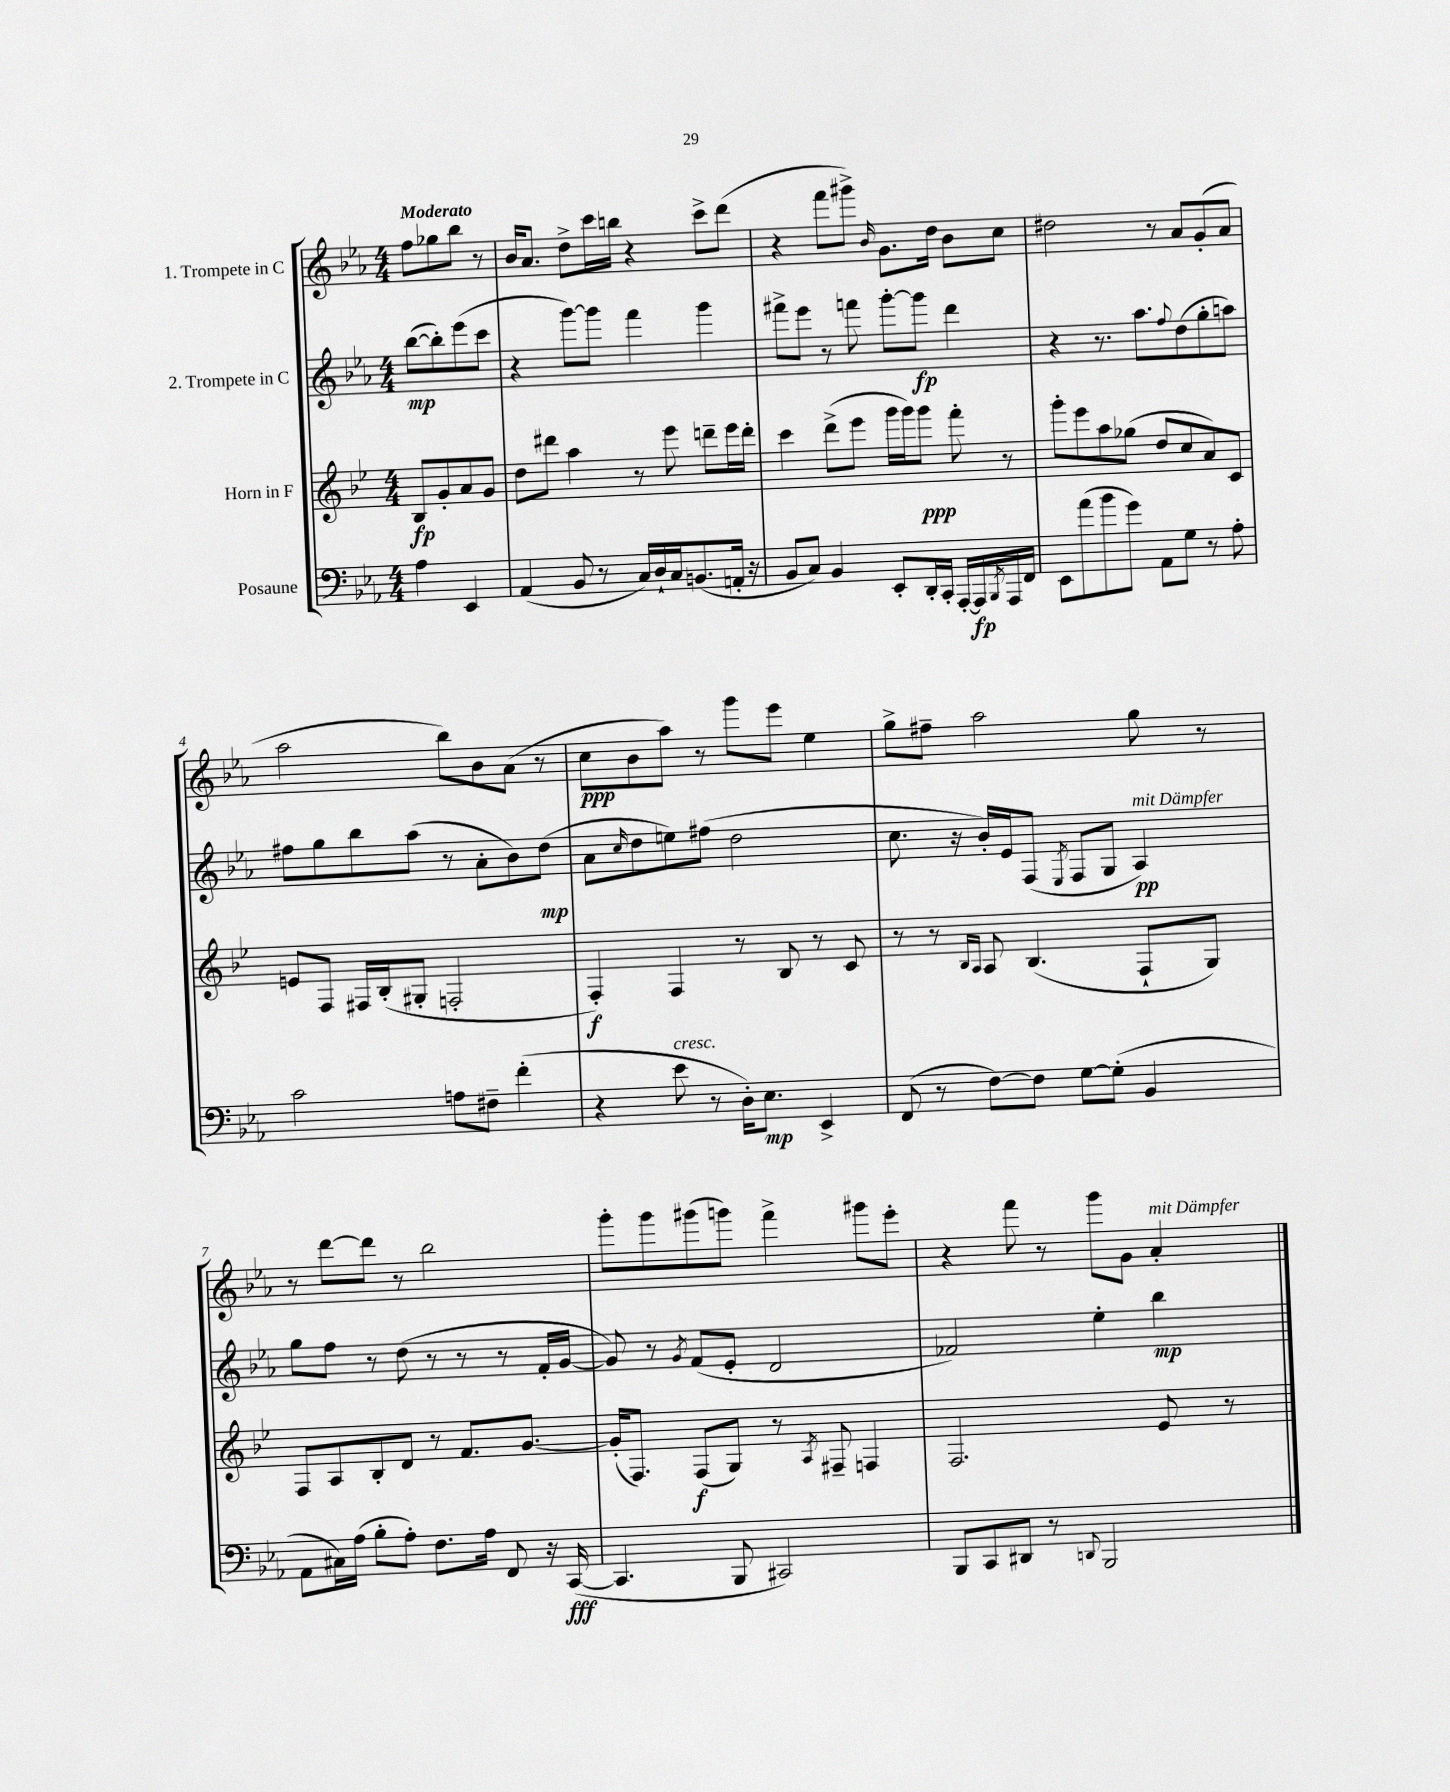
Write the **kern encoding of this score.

**kern	**dynam	**kern	**dynam	**kern	**dynam	**kern	**dynam
*part4	*part4	*part3	*part3	*part2	*part2	*part1	*part1
*staff4	*staff4	*staff3	*staff3	*staff2	*staff2	*staff1	*staff1
*I"Posaune	*	*I"Horn in F	*	*I"2. Trompete in C	*	*I"1. Trompete in C	*
*clefF4	*	*clefG2	*	*clefG2	*	*clefG2	*
*k[b-e-a-]	*	*k[b-e-]	*	*k[b-e-a-]	*	*k[b-e-a-]	*
*M4/4	*	*M4/4	*	*M4/4	*	*M4/4	*
=	=	=	=	=	=	=	=
!	!	!	!	!	!	!LO:TX:a:B:t=Moderato	!
4A-\	.	8B-/L	fp	([8bb-\L	mp	8ff\L	.
.	.	8g'/	.	8bb-'\])	.	8gg-X\	.
4EE-/	.	8a/	.	(8eee-\	.	8bb-\J	.
.	.	8g/J	.	8ccc\J	.	8r	.
=1	=1	=1	=1	=1	=1	=1	=1
(4AA-/	.	8dd\L	.	4r	.	16b-/KL	.
.	.	.	.	.	.	8.a-/J	.
.	.	8ddd#X\J	.	.	.	.	.
8BB-/	.	4aa\	.	[8ggg\L)	.	8dd^\L	.
8r	.	.	.	8ggg\J]	.	16ccc\L	.
.	.	.	.	.	.	16bbn\JJ	.
16C/LL)	.	8r	.	4fff\	.	4r	.
16D`/	.	.	.	.	.	.	.
16C/J	.	8eee-\	.	.	.	.	.
(8.BBn/	.	.	.	.	.	.	.
.	.	8dddn~\L	.	4ggg\	.	8ccc^\L	.
16AAn'/Jk	.	16eee-\L	.	.	.	(8ddd\J	.
16r	.	16ddd'\JJ	.	.	.	.	.
=2	=2	=2	=2	=2	=2	=2	=2
8BB-/L	.	4ccc\	.	8fff#X^\L	.	4r	.
8C/J)	.	.	.	8eee-\J	.	.	.
4BB-/	.	(8ddd^\L	.	8r	.	8fff\L	.
.	.	8eee-\J	.	8fffn\	.	8ggg#X^\J)	.
.	.	.	.	.	.	16qqb-/	.
8EE-'/L	.	16ggg\LL	.	[8ggg'\L	.	8.g\L	.
.	.	16ggg\J)	.	.	.	.	.
16DD'/L	.	8ggg\J	ppp	8ggg\J]	fp	.	.
16CC'/JJ	.	.	.	.	.	16dd\Jk	.
[16AAA-'/LL	.	8fff'\	.	4ddd\	.	8b-\L	.
16AAA-/]	fp	.	.	.	.	.	.
8qBBB-/	.	.	.	.	.	.	.
16AAA-/	.	8r	.	.	.	8cc\J	.
16FF/JJ	.	.	.	.	.	.	.
=3	=3	=3	=3	=3	=3	=3	=3
8EE-\L	.	8ggg'\L	.	4r	.	2dd#X\	.
(8a-\	.	8eee-\	.	.	.	.	.
8b-\	.	8aa\	.	8.r	.	.	.
8g\J)	.	(8gg-X\J	.	.	.	.	.
.	.	.	.	8.aa-\L	.	.	.
8AA-\L	.	8dd/L	.	.	.	8r	.
.	.	.	.	8qqff/	.	.	.
8G\J	.	8cc/	.	(8dd\	.	8a-/L	.
8r	.	8a/)	.	8gg'\	.	(8g'/	.
8A-'\	.	8c/J	.	8aan\J)	.	8a-/J	.
!!LO:LB:g=z
=4	=4	=4	=4	=4	=4	=4	=4
2c\	.	8en/L	.	8ff#X\L	.	2aa-\	.
.	.	8F/J	.	8gg\	.	.	.
.	.	16F#X/LL	.	8bb-\	.	.	.
.	.	(16B-'/J	.	.	.	.	.
.	.	8G#X'/J	.	(8aa-\J	.	.	.
8An\L	.	2Fn'/	.	8r	.	8bb-\L)	.
8F#X~\J	.	.	.	8a-'\L	.	8b-\	.
(4f'\	.	.	.	8b-\)	.	(8a-\J	.
.	.	.	.	(8dd\J	mp	8r	.
=5	=5	=5	=5	=5	=5	=5	=5
4r	.	4F'/)	f	8a-\L	.	8cc\L	ppp
.	.	.	.	16qqcc/	.	.	.
.	.	.	.	8dd\	.	8b-\	.
!LO:TX:a:i:t=cresc.	!	!	!	!	!	!	!
8e-\	.	4F/	.	8een\)	.	8aa-\J)	.
8r	.	.	.	(8ff#X\J	.	8r	.
16D'\KL)	.	8r	.	2dd\	.	8ggg\L	.
8.E-\J	mp	.	.	.	.	.	.
.	.	8B-/	.	.	.	8eee-\J	.
4EE-^/	.	8r	.	.	.	4ee-\	.
.	.	8c/	.	.	.	.	.
=6	=6	=6	=6	=6	=6	=6	=6
(8FF/	.	8r	.	8.cc\	.	8gg^\L	.
8r	.	8r	.	.	.	8ff#X~\J	.
.	.	.	.	16r	.	.	.
.	.	16qqB-/LL	.	.	.	.	.
.	.	16qqA/JJ	.	.	.	.	.
[8F\L)	.	8A/	.	16b-'/LL)	.	2aa-\	.
.	.	.	.	16e-/J	.	.	.
8F\J]	.	(4.B-/	.	(8F/J	.	.	.
.	.	.	.	8qE-/	.	.	.
[8G\L	.	.	.	8F/L	.	.	.
(8G'\J]	.	.	.	8G/J	.	.	.
!	!	!	!	!LO:TX:a:i:t=mit Dämpfer	!	!	!
4BB-/	.	8F`/L	.	4A-/)	pp	8gg\	.
.	.	8G/J)	.	.	.	8r	.
!!LO:LB:g=z
=7	=7	=7	=7	=7	=7	=7	=7
8AA-\L	.	8F/L	.	8gg\L	.	8r	.
16C#X\L)	.	8A/	.	8ff\J	.	[8ddd\L	.
(16A-\JJ	.	.	.	.	.	.	.
8B-'\L	.	8B-'/	.	8r	.	8ddd\J]	.
8A-'\J)	.	8d/J	.	(8dd\	.	8r	.
8.F\L	.	8r	.	8r	.	2bb-\	.
.	.	8.f/L	.	8r	.	.	.
16A-\Jk	.	.	.	.	.	.	.
8FF/	.	.	.	8r	.	.	.
.	.	[8.g/J	.	.	.	.	.
16r	.	.	.	16f'/LL	.	.	.
([16CC/	fff	.	.	[16g/JJ	.	.	.
=8	=8	=8	=8	=8	=8	=8	=8
4.CC/]	.	(16g'/KL]	.	8g/])	.	8ggg'\L	.
.	.	8.F/J)	.	.	.	.	.
.	.	.	.	8r	.	8ggg\	.
.	.	.	.	8qg/	.	.	.
.	.	(8F/L	f	(8f/L	.	(8ggg#X\	.
8BBB-/	.	8G/J)	.	8e-'/J	.	8gggn\J)	.
2CC#X/)	.	8r	.	2d/	.	4fff^\	.
.	.	8qA/	.	.	.	.	.
.	.	8F#X~/	.	.	.	.	.
.	.	4Fn/	.	.	.	8ggg#X\L	.
.	.	.	.	.	.	8eee-'\J	.
=9	=9	=9	=9	=9	=9	=9	=9
8BBB-/L	.	2.F/	.	2f-X/)	.	4r	.
8CC/	.	.	.	.	.	.	.
8DD#X/J	.	.	.	.	.	8fff\	.
8r	.	.	.	.	.	8r	.
8qqDDn/	.	.	.	.	.	.	.
2BBB-/	.	.	.	4ee-'\	.	8ggg\L	.
.	.	.	.	.	.	8g\J	.
!	!	!	!	!	!	!LO:TX:a:i:t=mit Dämpfer	!
.	.	8e-/	.	4bb-\	mp	4a-'/	.
.	.	8r	.	.	.	.	.
==	==	==	==	==	==	==	==
*-	*-	*-	*-	*-	*-	*-	*-
